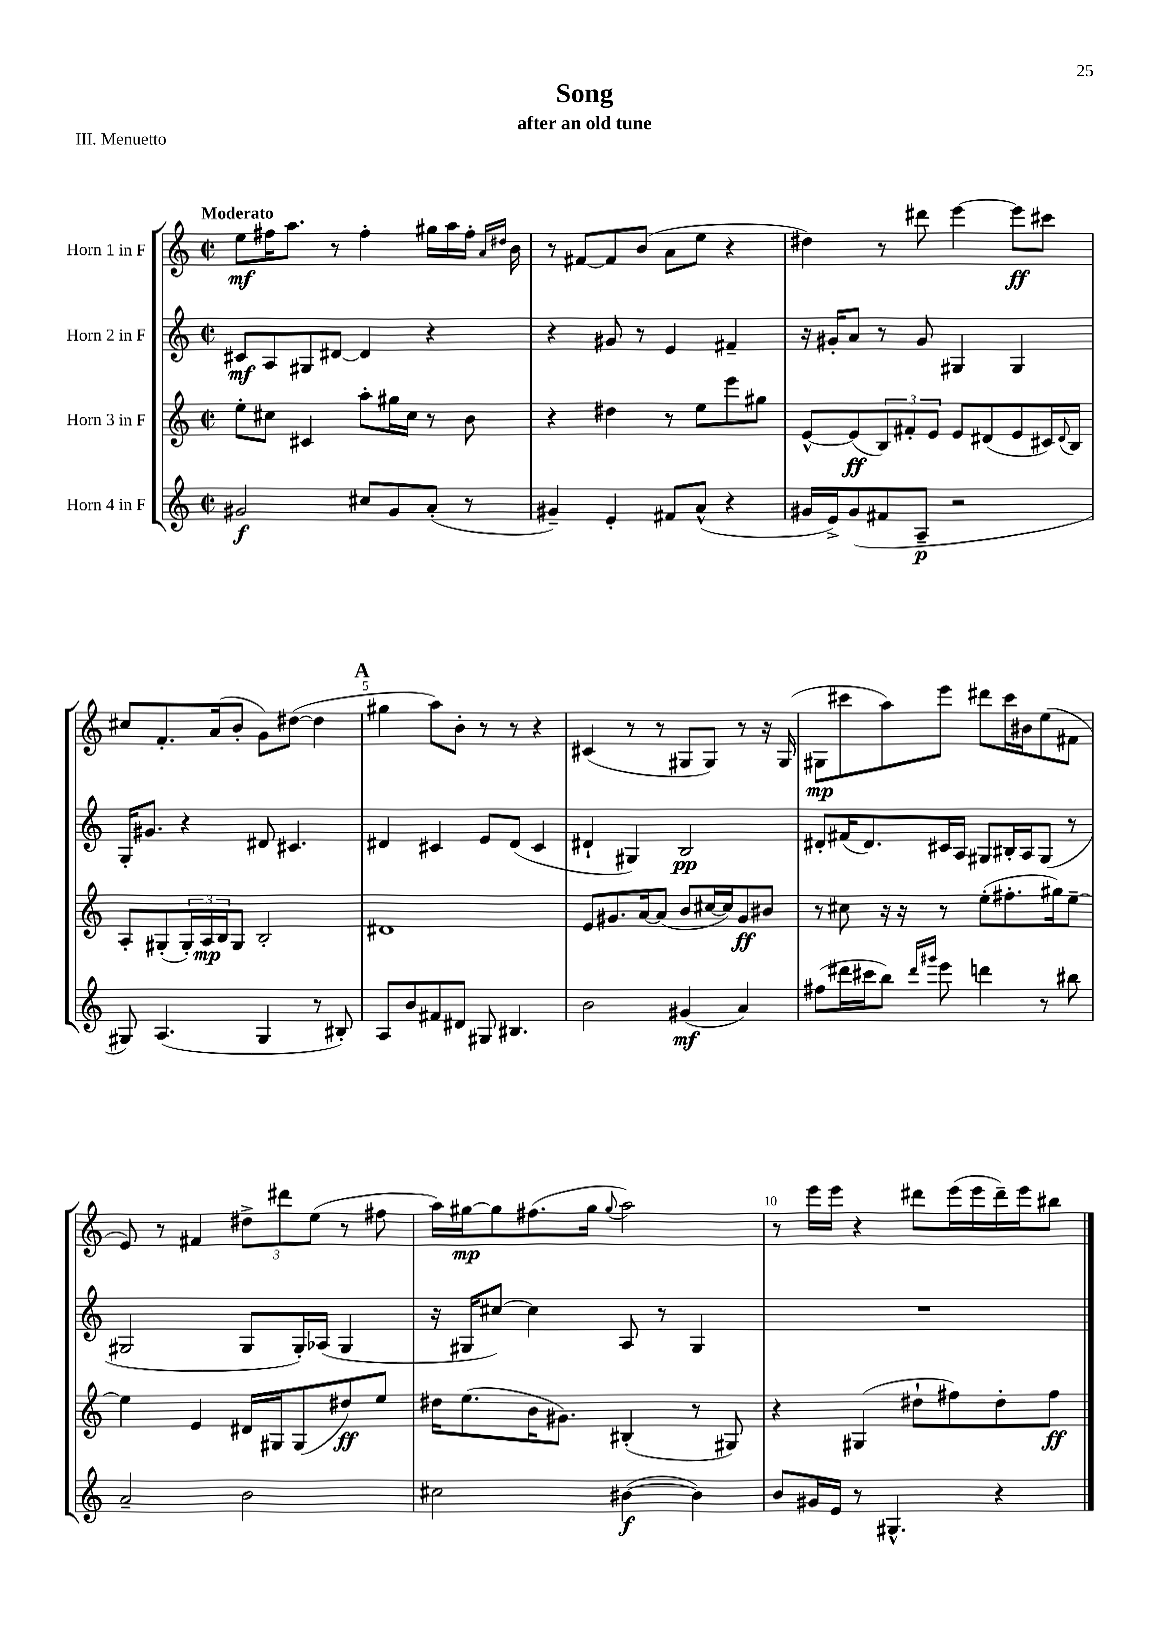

**kern	**dynam	**kern	**dynam	**kern	**dynam	**kern	**dynam
*part4	*part4	*part3	*part3	*part2	*part2	*part1	*part1
*staff4	*staff4	*staff3	*staff3	*staff2	*staff2	*staff1	*staff1
*I"Horn 4 in F	*	*I"Horn 3 in F	*	*I"Horn 2 in F	*	*I"Horn 1 in F	*
*clefG2	*	*clefG2	*	*clefG2	*	*clefG2	*
*k[]	*	*k[]	*	*k[]	*	*k[]	*
*M2/2	*	*M2/2	*	*M2/2	*	*M2/2	*
*met(c|)	*	*met(c|)	*	*met(c|)	*	*met(c|)	*
=1	=1	=1	=1	=1	=1	=1	=1
!	!	!	!	!	!	!LO:TX:a:B:t=Moderato	!
2g#X/	f	8ee'\L	.	8c#X/L	mf	8ee\L	mf
.	.	8cc#X\J	.	8A/	.	16ff#X\K	.
.	.	.	.	.	.	8.aa\J	.
.	.	4c#X/	.	8G#X/	.	.	.
.	.	.	.	[8d#X/J	.	8r	.
8cc#X/L	.	8aa'\L	.	4d#/]	.	4ff#'\	.
8g#/	.	16gg#X\L	.	.	.	.	.
.	.	16cc#\JJ	.	.	.	.	.
(8a'/J	.	8r	.	4r	.	16gg#X\LL	.
.	.	.	.	.	.	16aa\	.
8r	.	8b\	.	.	.	16ff#'\JJ	.
.	.	.	.	.	.	16qqa/LL	.
.	.	.	.	.	.	16qqdd#X/JJ	.
.	.	.	.	.	.	16b\	.
=2	=2	=2	=2	=2	=2	=2	=2
4g#X~/)	.	4r	.	4r	.	8r	.
.	.	.	.	.	.	[8f#X/L	.
4e'/	.	4dd#X\	.	8g#X/	.	8f#/]	.
.	.	.	.	8r	.	(8b/J	.
8f#X/L	.	8r	.	4e/	.	8a\L	.
(8a^^/J	.	8ee\L	.	.	.	8ee\J	.
4r	.	8eee\	.	4f#X~/	.	4r	.
.	.	8gg#X\J	.	.	.	.	.
=3	=3	=3	=3	=3	=3	=3	=3
16g#X/LL	.	[8e^^/L	.	16r	.	4dd#X\)	.
16e^/J)	.	.	.	16g#X'/KL	.	.	.
(8g#/	.	(8e/]	ff	8a/J	.	.	.
8f#X/	.	12B/)	.	8r	.	8r	.
.	.	12f#X'/	.	.	.	.	.
8A~/J	p	.	.	8g#/	.	8ddd#X\	.
.	.	12e/J	.	.	.	.	.
2r	.	8e/L	.	4G#X/	.	[4eee\	.
.	.	(8d#X/	.	.	.	.	.
.	.	8e/	.	4G#/	.	8eee\L]	ff
.	.	16c#X/L)	.	.	.	8ccc#X\J	.
.	.	8qqd#/	.	.	.	.	.
.	.	16B/JJ	.	.	.	.	.
!!LO:LB:g=z
=4	=4	=4	=4	=4	=4	=4	=4
8G#X/)	.	8A'/L	.	16G'/KL	.	8cc#X/L	.
.	.	.	.	8.g#X/J	.	.	.
(4.A/	.	(8G#X'/	.	.	.	8.f'/	.
.	.	24G#'/L)	.	4r	.	.	.
.	.	24A/	mp	.	.	.	.
.	.	.	.	.	.	(16a/k	.
.	.	24B/J	.	.	.	.	.
.	.	8G#/J	.	.	.	8b'/J	.
4G#/	.	2B'/	.	8d#X/	.	8g\L)	.
.	.	.	.	4.c#X/	.	([8dd#X\J	.
8r	.	.	.	.	.	4dd#\]	.
8B#X'/)	.	.	.	.	.	.	.
!!LO:REH:place=s1:t=A
=5	=5	=5	=5	=5	=5	=5	=5
8A/L	.	1d#X	.	4d#X/	.	4gg#X\	.
8b/	.	.	.	.	.	.	.
8f#X/	.	.	.	4c#X/	.	8aa\L)	.
8d#X/J	.	.	.	.	.	8b'\J	.
8G#X/	.	.	.	8e/L	.	8r	.
4.B#X/	.	.	.	(8d#/J	.	8r	.
.	.	.	.	4c#/	.	4r	.
=6	=6	=6	=6	=6	=6	=6	=6
2b\	.	8e/L	.	4d#X`/	.	(4c#X/	.
.	.	8.g#X/	.	.	.	.	.
.	.	.	.	4G#X/)	.	8r	.
.	.	[16a/k	.	.	.	.	.
.	.	(8a/J]	.	.	.	8r	.
(4g#X/	mf	8b/L	.	2B/	pp	8G#X/L	.
.	.	[16cc#X/L	.	.	.	8G#/J)	.
.	.	16cc#/J])	.	.	.	.	.
4a/)	.	8g#/	ff	.	.	8r	.
.	.	8b#X/J	.	.	.	16r	.
.	.	.	.	.	.	(16G#/	.
=7	=7	=7	=7	=7	=7	=7	=7
(8ff#X\L	.	8r	.	8d#X'/L	.	8G#X\L	mp
16ddd#X\L	.	8cc#X\	.	(16f#X/K	.	8ccc#X\	.
16ccc#X\J	.	.	.	8.d#/)	.	.	.
8bb\J)	.	16r	.	.	.	8aa\)	.
.	.	16r	.	.	.	.	.
16qqddd#/LL	.	.	.	.	.	.	.
16qqggg#X/JJ	.	.	.	.	.	.	.
8eee\	.	8r	.	16c#X/L	.	8eee\J	.
.	.	.	.	16A/JJ	.	.	.
4dddn\	.	(8ee'\L	.	8G#X/L	.	8ddd#X\L	.
.	.	8.ff#X'\	.	16B#X'/L	.	16ccc#\L	.
.	.	.	.	16A/J	.	16b#X\J	.
8r	.	.	.	(8G#/J	.	(8ee\	.
.	.	16gg#X\k)	.	.	.	.	.
8bb#X\	.	[8ee~\J	.	8r	.	8f#X\J	.
!!LO:LB:g=z
=8	=8	=8	=8	=8	=8	=8	=8
2a~/	.	4ee\]	.	2G#X/	.	8e/)	.
.	.	.	.	.	.	8r	.
.	.	4e/	.	.	.	4f#X/	.
2b\	.	16d#X/LL	.	8G#/L	.	12dd#X^\L	.
.	.	16G#X/J	.	.	.	.	.
.	.	.	.	.	.	12ddd#X\	.
.	.	(8G#/	.	16G#'/L)	.	.	.
.	.	.	.	.	.	(12ee\J	.
.	.	.	.	(16A-X/JJ	.	.	.
.	.	8dd#X/)	ff	4G#/	.	8r	.
.	.	8ee/J	.	.	.	8ff#X\	.
=9	=9	=9	=9	=9	=9	=9	=9
2cc#X\	.	16dd#X\KL	.	16r	.	16aa\LL)	.
.	.	(8.ee\	.	16G#X/KL	.	[16gg#X\J	mp
.	.	.	.	[8cc#X/J)	.	8gg#\]	.
.	.	16b\K	.	4cc#\]	.	(8.ff#X\	.
.	.	8.g#X\J)	.	.	.	.	.
.	.	.	.	.	.	16gg#\Jk	.
.	.	.	.	.	.	8qqgg#/	.
([4b#X\	f	(4B#X'/	.	8A/	.	2aa\)	.
.	.	.	.	8r	.	.	.
4b#\])	.	8r	.	4G#/	.	.	.
.	.	8G#X/)	.	.	.	.	.
=10	=10	=10	=10	=10	=10	=10	=10
8b/L	.	4r	.	1r	.	8r	.
16g#X/L	.	.	.	.	.	16eee\LL	.
16e/JJ	.	.	.	.	.	16eee\JJ	.
8r	.	(4G#X/	.	.	.	4r	.
4.G#X^^/	.	.	.	.	.	.	.
.	.	8dd#X`\L	.	.	.	8ddd#X\L	.
.	.	8ff#X\)	.	.	.	(16eee\L	.
.	.	.	.	.	.	16eee\	.
4r	.	8dd#'\	.	.	.	16ddd#~\)	.
.	.	.	.	.	.	16eee\J	.
.	.	8ff#\J	ff	.	.	8bb#X\J	.
==	==	==	==	==	==	==	==
*-	*-	*-	*-	*-	*-	*-	*-
